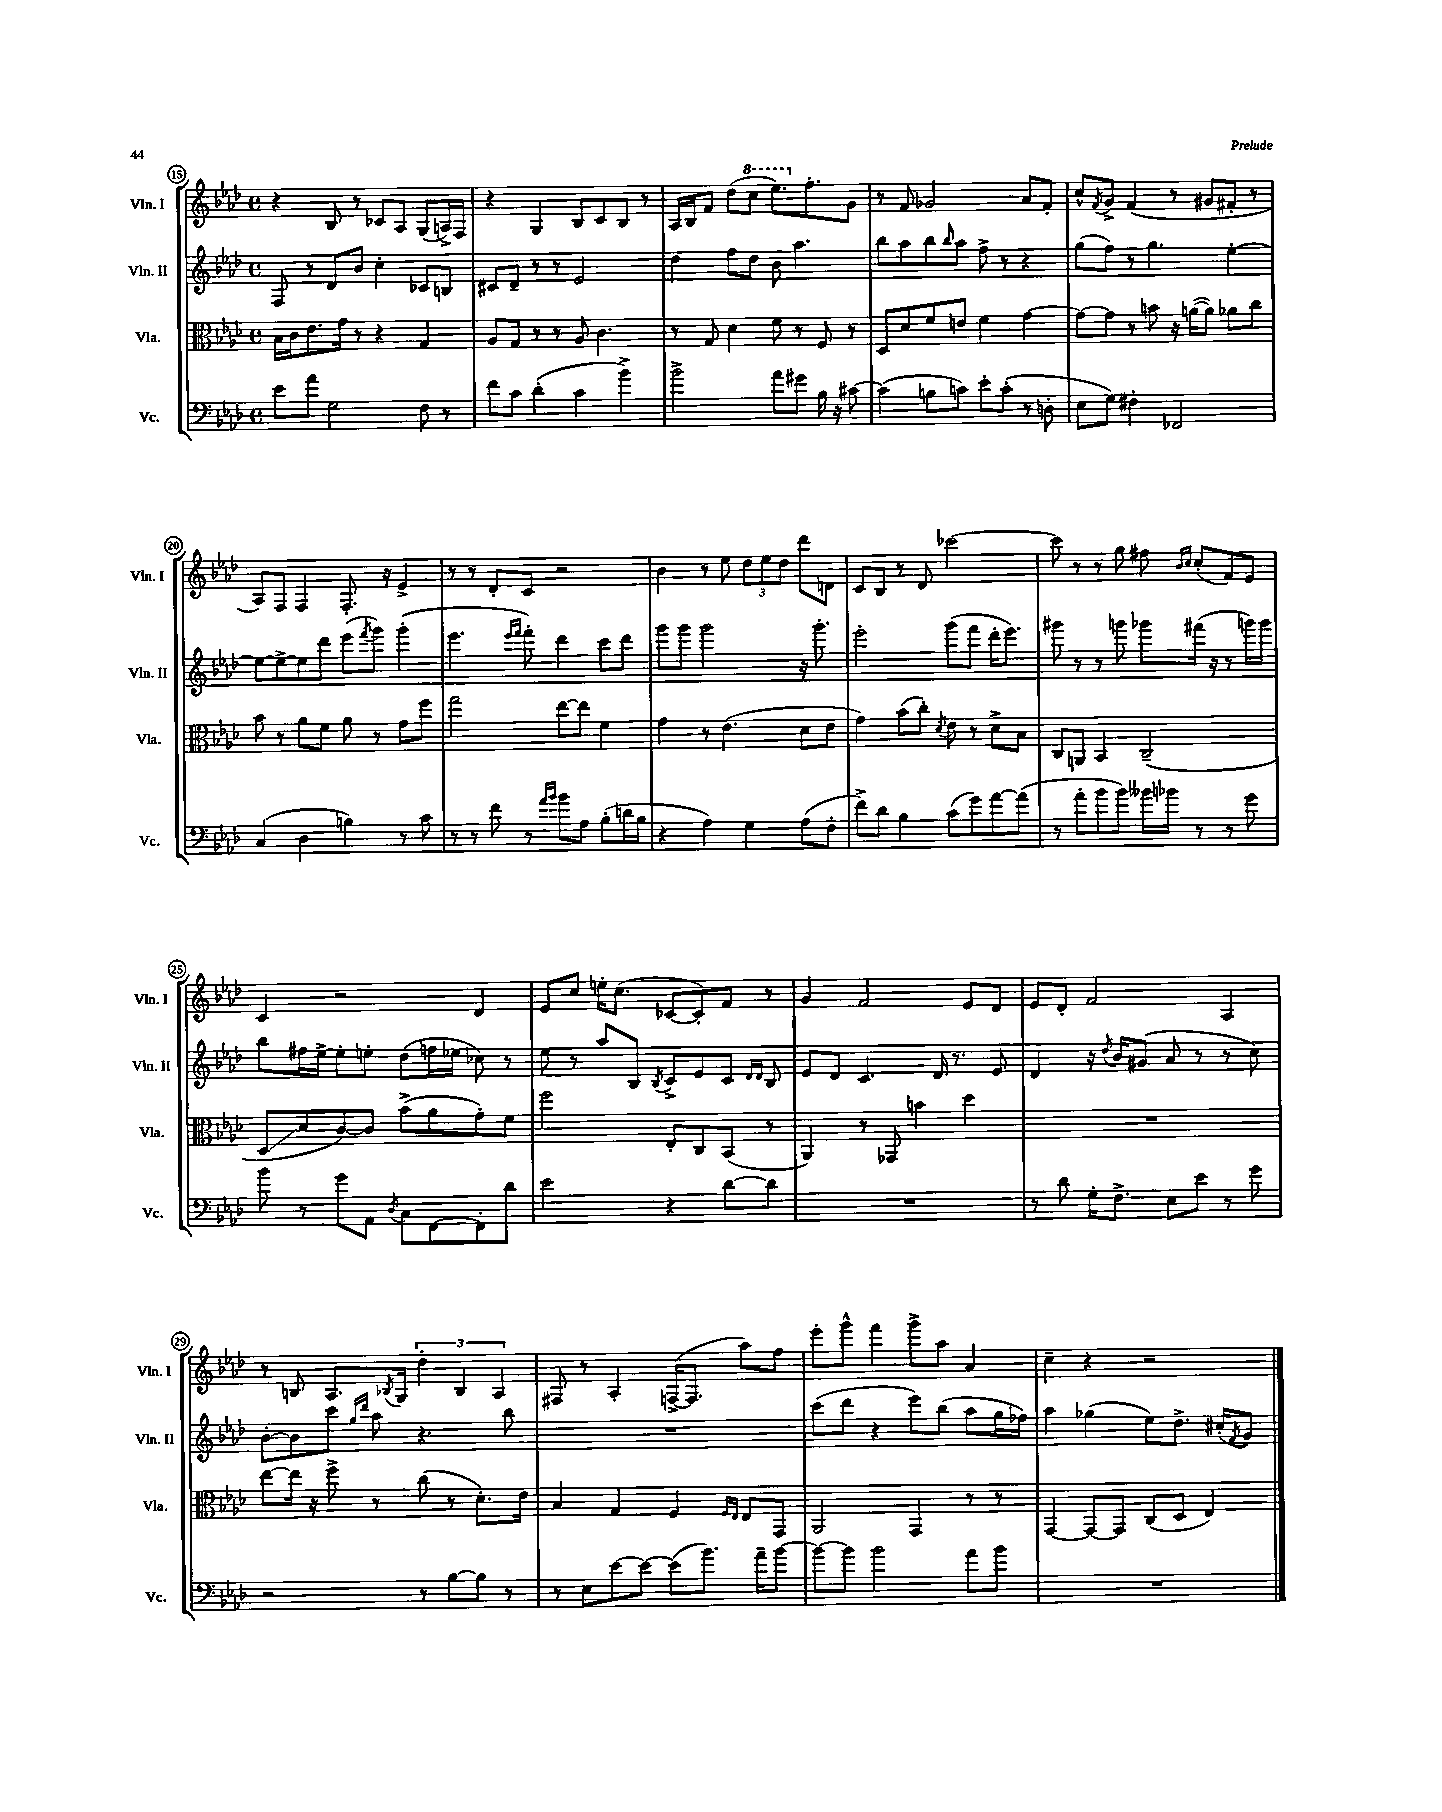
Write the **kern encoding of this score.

**kern	**kern	**kern	**kern
*staff4	*staff3	*staff2	*staff1
*clefF4	*clefC3	*clefG2	*clefG2
*k[b-e-a-d-]	*k[b-e-a-d-]	*k[b-e-a-d-]	*k[b-e-a-d-]
*M4/4	*M4/4	*M4/4	*M4/4
*met(c)	*met(c)	*met(c)	*met(c)
8e-	16B-	8F	4r
.	16c	.	.
8a-	8.e-	8r	.
2G	.	8d-	8B-
.	16g	.	.
.	8r	8b-	8r
.	4r	4cc'	8c-
.	.	.	8A-
8F	4G	8c-	(8G
8r	.	8B	16A^)
.	.	.	16F
=	=	=	=
8f	8A-	8c#	4r
8c	8G	8d-~	.
(4d-'	8r	8r	4G
.	8r	8r	.
4c	8A-	2e-	8B-
.	4.c	.	8c
4b-^)	.	.	8B-
.	.	.	8r
=	=	=	=
2b-^	8r	4dd-	16A-
.	.	.	16B-
.	8G	.	8f
.	4d-	8ff	(8dd-
.	.	8dd-	8ccc
8a-	8f	8b-	8.eee-)
8g#	8r	4.aa-	.
.	.	.	8.ff'
16B-	8F	.	.
16r	.	.	.
[8c#	8r	.	8g
=	=	=	=
(4c#]	8D-	8bb-	8r
.	8d-	8aa-	8f
8B	8f	8bb-	2g-
.	.	16qqbb-	.
8c)	8e	8aa-	.
8e-'	4f	8ff^	.
(8c'	.	8r	.
8r	[4g	4r	8a-
8D'	.	.	8f'
=	=	=	=
8E-	8g_	(8gg	8cc^^
.	.	.	8qf
8G)	8g]	8ff)	8g^
4F#'	8r	8r	(4f
.	8b	4.gg	.
2FF-	16r	.	8r
.	([16a	.	.
.	8a])	.	8g#
.	8a-	[4ee-'	8f#'
.	8cc	.	8r
=	=	=	=
(4C	8b-	8ee-_	8A-)
.	8r	8ee-^_	8F
4D-	8a-	8ee-]	4F
.	8f	8ddd-	.
4B)	8a-	(8eee-	8.F'
.	.	8qfff	.
.	8r	8ggg)	.
.	.	.	16r
8r	8g	(4ggg'	4e-^
8c	8ff	.	.
=	=	=	=
8r	2gg	4.eee-	8r
8r	.	.	8r
8f	.	.	8d-'
.	.	16qqeee-	.
.	.	16qqfff	.
8r	.	8fff')	8c
16qqa-	.	.	.
16qqb-	.	.	.
8b-	[8ee-	4ddd-	2r
8A-	8ee-]	.	.
(8B-'	4f	8ccc	.
16d	.	8ddd-	.
16B-	.	.	.
=	=	=	=
4r	4g	8ggg	4b-
.	.	8ggg	.
4A-)	8r	2ggg	8r
.	(4.e-	.	8ee-
4G	.	.	12dd-
.	.	.	12ee-
.	.	.	12dd-
(8A-	8d-	16r	8ddd-
.	.	8.ggg'	.
8F'	8e-	.	8d
=	=	=	=
8f^)	4g)	2eee-'	8c
8d-	.	.	8B-
4B-	(8b-	.	8r
.	8cc')	.	8d-
.	8qd-	.	.
(8c	8e-	(8ggg	[2ccc-
8g)	8r	8fff	.
[8a-	8d-^	16ddd-'	.
.	.	8.eee-)	.
(8a-]	8B-	.	.
=	=	=	=
8r	8C	8ggg#	8ccc-]
8a-'	8AA	8r	8r
8b-	4BB-	8r	8r
8b-)	.	8ggg	8gg
16b--	(2C~	8ggg-	8ff#
16b-	.	.	.
.	.	.	16qqb-
.	.	.	16qqcc
8r	.	(16fff#	(8cc'
.	.	16r	.
8r	.	8r	8f)
8g	.	16ggg)	8e-
.	.	16ggg	.
=	=	=	=
8b-	8D-	8bb-	4c
8r	8d-	16ff#	.
.	.	[16ee-^	.
8g	[8c)	8ee-']	2r
8AA-	8c]	8ee'	.
8qD-	.	.	.
8C	(8b-^	(8dd-	.
[8FF	8a-	16ff	.
.	.	16ee-	.
8FF']	8g')	8cc-)	4d-
8d-	8f	8r	.
=	=	=	=
2e-	2ff	8ee-	8e-
.	.	8r	8cc
.	.	8aa-	16ee'
.	.	.	(8.cc
.	.	8B-	.
.	.	8qB-	.
4r	8E-'	8c^	[8c-
.	8C	8e-	8c-'])
[8d-	(8BB-	8c	8f
.	.	16qqd-	.
.	.	16qqd-	.
8d-]	8r	8B-	8r
=	=	=	=
1r	4AA-)	8e-	4g
.	.	8d-	.
.	8r	4.c	2f
.	8GG-	.	.
.	4b	.	.
.	.	16d-	.
.	.	8.r	.
.	4dd-	.	8e-
.	.	8e-	8d-
=	=	=	=
8r	1r	4d-	8e-
8d-	.	.	8d-'
16G'	.	16r	2f
.	.	8qdd-	.
8.F^	.	16b-	.
.	.	(8g#	.
8E-	.	8a-	.
8e-	.	8r	.
8r	.	8r	4A-
8g	.	8cc)	.
=	=	=	=
2r	[8ee-	[8b-'	8r
.	16ee-]	8b-]	8B
.	16r	.	.
.	8ff^	8ccc	8.A-
.	.	16qqgg	.
.	.	16qqddd-	.
.	8r	8aa-	.
.	.	.	8qB-
.	.	.	16G
8r	(8cc	4.r	6dd-'
[8B-	8r	.	.
.	.	.	6B-
8B-]	8.d-')	.	.
.	.	.	6A-
8r	.	8bb-	.
.	16e-	.	.
=	=	=	=
8r	4B-	1r	8F#
8E-	.	.	8r
[8e-	4G	.	4A-'
8e-_	.	.	.
(8e-]	4F	.	([16F^
.	.	.	8.F]
8.b-)	.	.	.
.	16qqF	.	.
.	16qqE-	.	.
.	8E-	.	8aa-)
16a-~	.	.	.
[8b-	8GG	.	8ff
=	=	=	=
8b-_	2AA-	(8ccc	8eee-'
8b-]	.	8ddd-	8ggg^^
2b-	.	4r	4fff
.	4GG	8eee-)	8ggg^
.	.	(8bb-	8aa-
8a-	8r	8aa-	4a-
8b-	8r	16gg	.
.	.	16ff-)	.
=	=	=	=
1r	[4GG	4aa-	4cc~
.	8GG_	(4gg-	4r
.	8GG]	.	.
.	(8C	8ee-)	2r
.	8D-	8.dd-^	.
.	4E-)	.	.
.	.	(16cc#'	.
.	.	8qf	.
.	.	8g)	.
==	==	==	==
*-	*-	*-	*-
